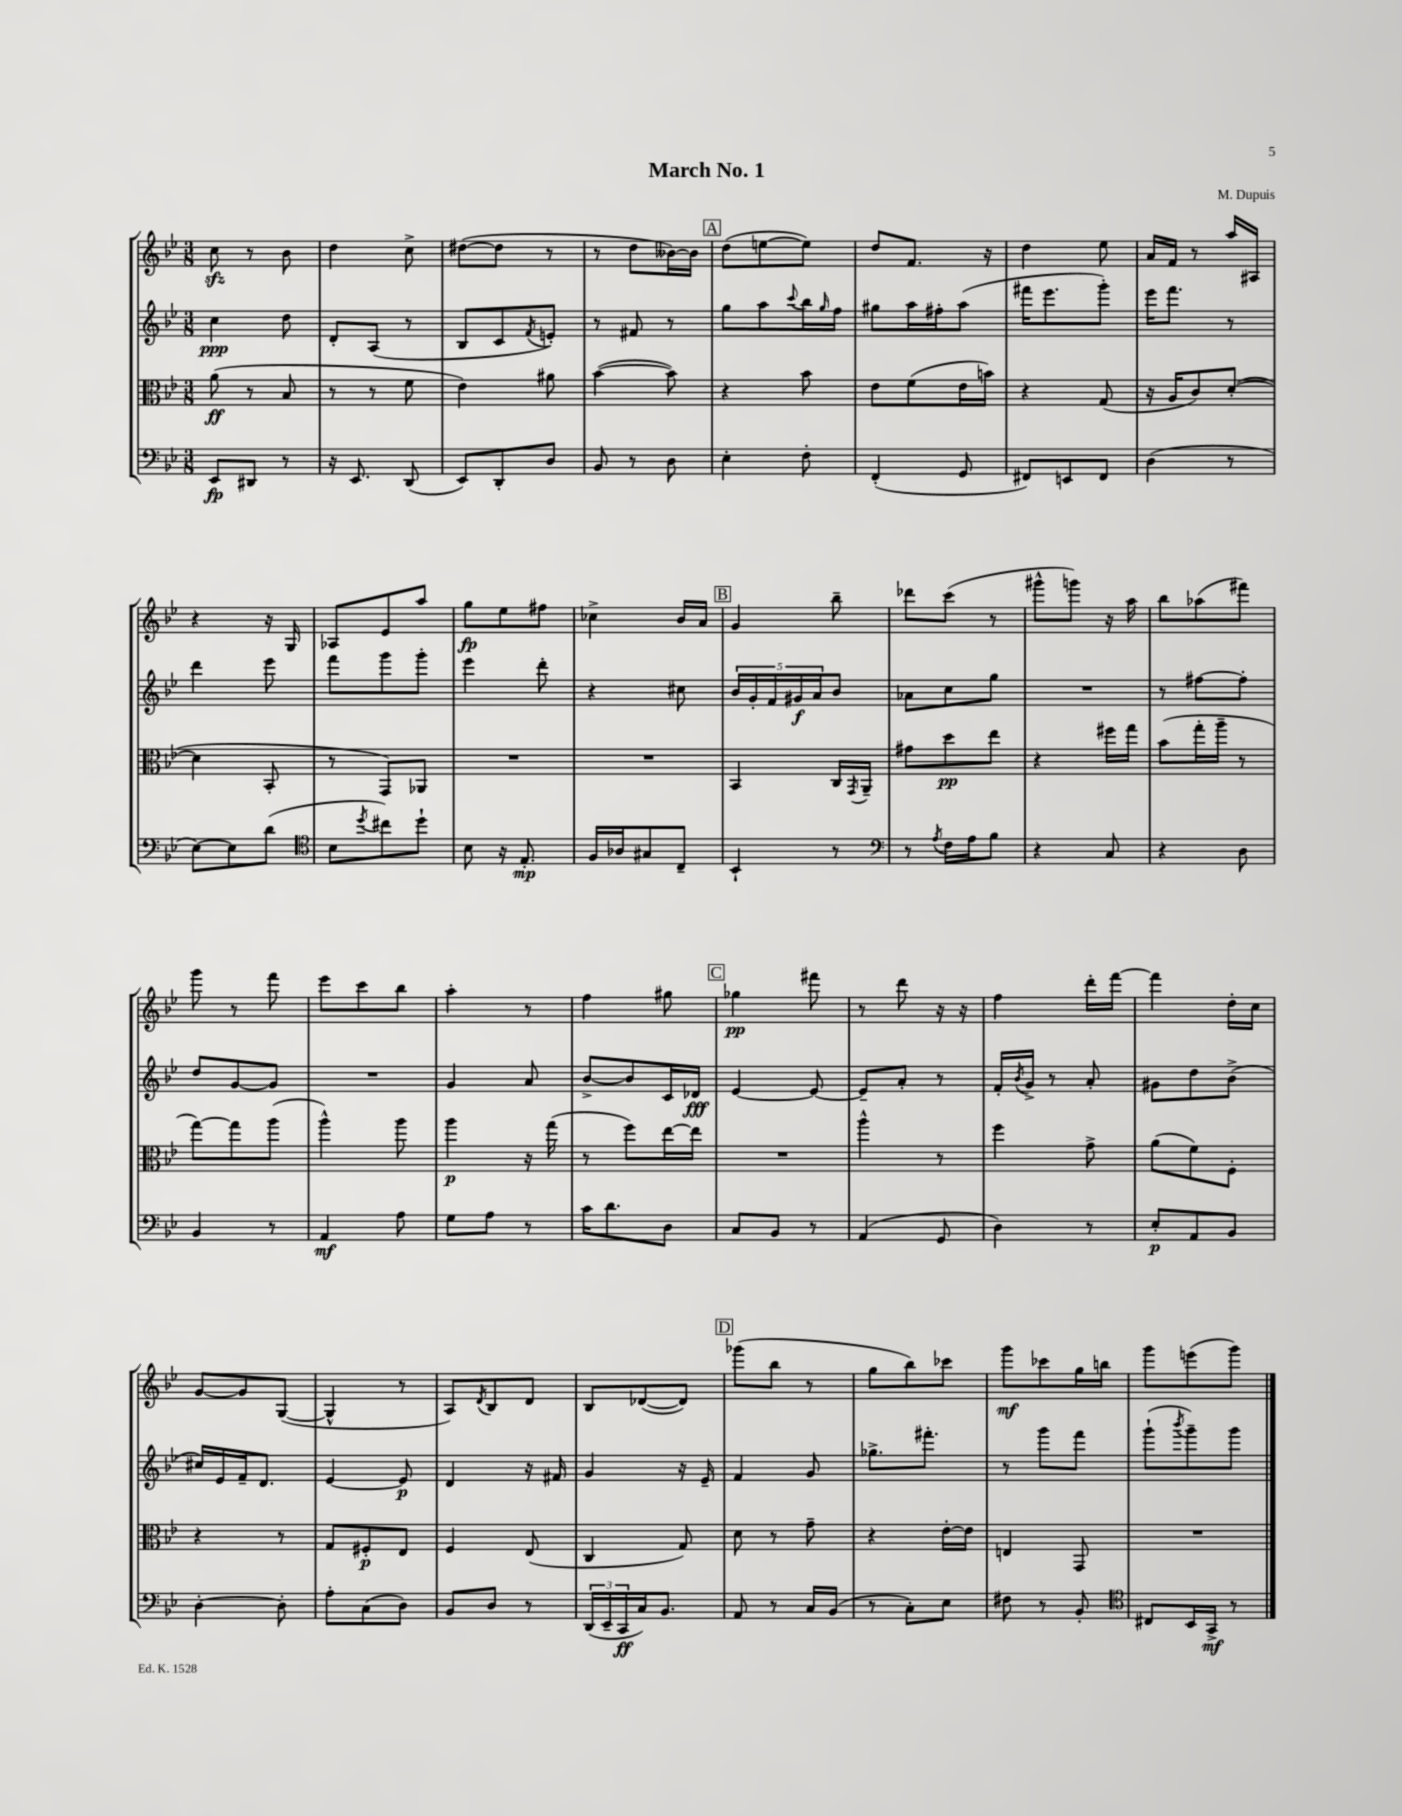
\header { title = "March No. 1" composer = "M. Dupuis" }
<<
\new StaffGroup <<
\new Staff = "s0" {
    \clef treble \key bes \major \numericTimeSignature \time 3/8
    c''8\sfz r8 bes'8 |
    d''4 c''8-> |
    dis''8~( dis''8 r8 |
    r8 d''8 beses'16~) beses'16 |
    \mark \markup { \box "A" } d''8( e''8~ e''8) |
    d''8 f'8. r16 |
    d''4 ees''8 |
    a'16 f'16 r8 a''16 ais16 |
    r4 r16 g16 |
    aes8 ees'8 a''8 |
    g''8\fp ees''8 fis''8 |
    ces''4-> bes'16 a'16 |
    \mark \markup { \box "B" } g'4 bes''8-- |
    des'''8 c'''8( r8 |
    gis'''8-^ g'''8) r16 a''16 |
    bes''8 aes''8( fis'''8) |
    g'''8 r8 f'''8 |
    ees'''8 c'''8 bes''8 |
    a''4-. r8 |
    f''4 gis''8 |
    \mark \markup { \box "C" } ges''4\pp fis'''8 |
    r8 d'''8 r16 r16 |
    f''4 d'''16-. f'''16~ |
    f'''4 d''16-. c''16 |
    g'8~ g'8 g8~( |
    g4-^ r8 |
    a8) \acciaccatura { d'8 } bes8 d'8 |
    bes8 des'8~( des'8) |
    \mark \markup { \box "D" } ges'''8( bes''8 r8 |
    g''8 bes''8) ces'''8 |
    g'''8\mf ces'''8 g''16 b''16 |
    g'''8 e'''8( g'''8) \bar "|." |
}
\new Staff = "s1" {
    \clef treble \key bes \major \numericTimeSignature \time 3/8
    c''4\ppp d''8 |
    d'8-. a8( r8 |
    bes8 c'8 \acciaccatura { f'8 } e'8-.) |
    r8 fis'8 r8 |
    \mark \markup { \box "A" } g''8 a''8 \appoggiatura { c'''8 } bes''16 \grace { g''16 } f''16 |
    gis''8 a''16 fis''16-. a''8( |
    fis'''16 ees'''8. g'''8-.) |
    ees'''16 f'''8. r8 |
    d'''4 ees'''8 |
    f'''8 g'''8 g'''8-. |
    ees'''4 d'''8-. |
    r4 cis''8 |
    \mark \markup { \box "B" } \tuplet 5/4 { bes'16 g'16-. f'16 gis'16\f a'16 } bes'8 |
    aes'8 c''8 g''8 |
    R4. |
    r8 fis''8~ fis''8-. |
    d''8 g'8~ g'8 |
    R4. |
    g'4 a'8 |
    bes'8~-> bes'8 c'16 des'16\fff |
    \mark \markup { \box "C" } ees'4~ ees'8~ |
    ees'8-- a'8-. r8 |
    f'16-. \acciaccatura { bes'8 } g'16-> r8 a'8-. |
    gis'8 d''8 bes'8->( |
    cis''16) ees'16 f'16-- d'8. |
    ees'4~ ees'8\p |
    d'4 r16 fis'16 |
    g'4 r16 ees'16-- |
    \mark \markup { \box "D" } f'4 g'8 |
    ges''8.-> fis'''8.-. |
    r8 g'''8 f'''8 |
    g'''8-!( \acciaccatura { bes'''8 } g'''8--) g'''8 \bar "|." |
}
\new Staff = "s2" {
    \clef alto \key bes \major \numericTimeSignature \time 3/8
    a'8\ff( r8 bes8 |
    r8 r8 f'8 |
    ees'4) ais'8 |
    bes'4~( bes'8) |
    \mark \markup { \box "A" } r4 bes'8 |
    ees'8 f'8( ees'16 b'16) |
    r4 g8( |
    r16 a16 c'8) d'8~-.( |
    d'4 bes,8-. |
    r8 g,8) aes,8 |
    R4. |
    R4. |
    \mark \markup { \box "B" } bes,4 c16 \acciaccatura { g,8 } a,16-- |
    gis'8 d''8\pp ees''8 |
    r4 fis''16 g''16 |
    bes'8( g''16-. a''16-- r8 |
    g''8~) g''8 a''8( |
    a''4-^) a''8 |
    a''4\p r16 g''16( |
    r8 f''8) ees''16~ ees''16 |
    \mark \markup { \box "C" } R4. |
    a''4-^ r8 |
    f''4 g'8-> |
    a'8( f'8) f8-. |
    r4 r8 |
    g8 fis8-.\p ees8 |
    f4 ees8( |
    c4 g8) |
    \mark \markup { \box "D" } d'8 r8 g'8-- |
    r4 ees'16~-. ees'16 |
    e4 g,8 |
    R4. \bar "|." |
}
\new Staff = "s3" {
    \clef bass \key bes \major \numericTimeSignature \time 3/8
    ees,8\fp dis,8 r8 |
    r16 ees,8. d,8( |
    ees,8) d,8-. d8 |
    bes,8 r8 d8 |
    \mark \markup { \box "A" } ees4-. f8-. |
    f,4-.( g,8 |
    fis,8) e,8 fis,8 |
    d4( r8 |
    ees8~) ees8 d'8( |
    \clef tenor bes8 \acciaccatura { d''8 } cis''8) d''8-! |
    bes8 r16 ees8.-.\mp |
    f16 aes16 gis8 c8-- |
    \mark \markup { \box "B" } bes,4-! r8 |
    \clef bass r8 \acciaccatura { a8 } f16 a16 bes8 |
    r4 c8 |
    r4 d8 |
    bes,4 r8 |
    a,4\mf a8 |
    g8 a8 r8 |
    c'16 d'8. d8 |
    \mark \markup { \box "C" } c8 bes,8 r8 |
    a,4( g,8 |
    d4) r8 |
    ees8-.\p a,8 bes,8 |
    d4~-. d8-. |
    a8-. c8( d8) |
    bes,8 d8 r8 |
    \tuplet 3/2 { d,16( ees,16-- c,16\ff } c16) bes,8. |
    \mark \markup { \box "D" } a,8 r8 c16 bes,16( |
    r8 c8-.) ees8 |
    fis8 r8 bes,8-. |
    \clef tenor cis8 bes,16 g,16->\mf r8 \bar "|." |
}
>>
>>
\layout { \context { \Score \remove "Bar_number_engraver" } }
